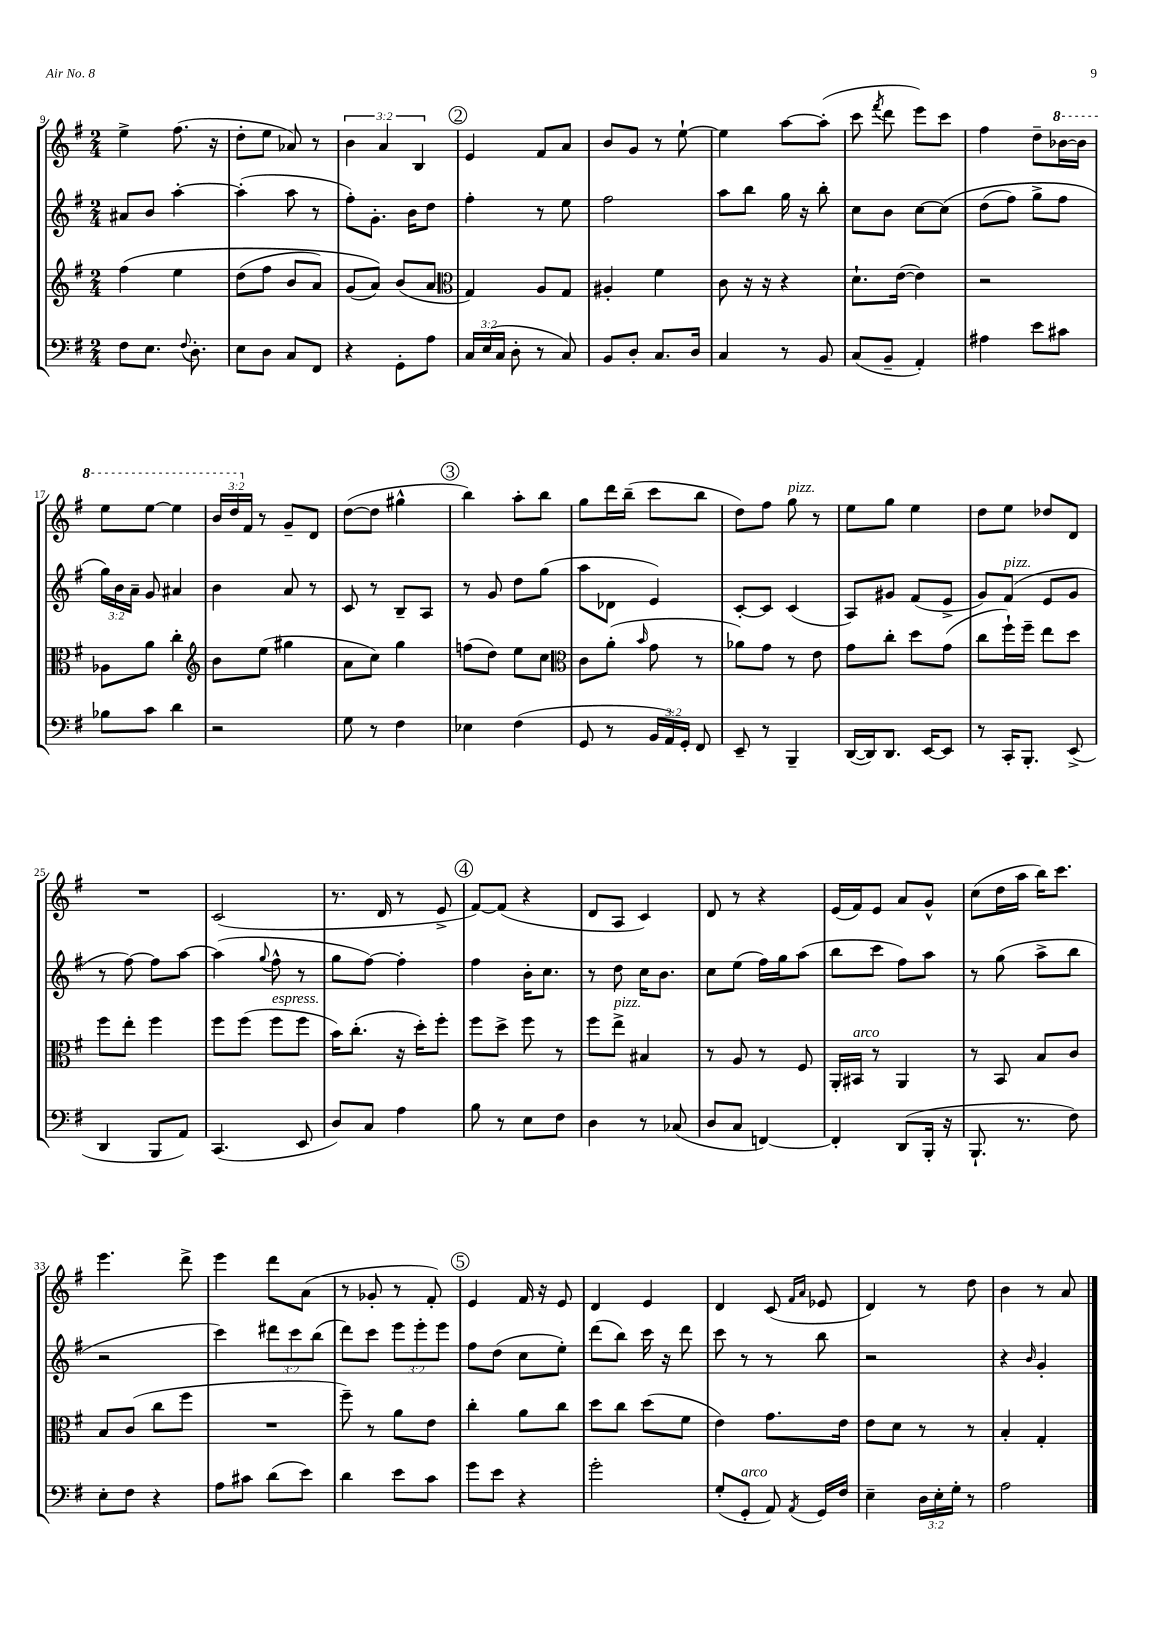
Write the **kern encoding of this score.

**kern	**kern	**kern	**kern
*part4	*part3	*part2	*part1
*staff4	*staff3	*staff2	*staff1
*clefF4	*clefG2	*clefG2	*clefG2
*k[f#]	*k[f#]	*k[f#]	*k[f#]
*M2/4	*M2/4	*M2/4	*M2/4
=9	=9	=9	=9
8F#\L	(4ff#\	8a#X/L	4ee^\
8.E\J	.	8b/J	.
.	4ee\	[4aa'\	(8.ff#\
8qqF#/	.	.	.
8.D'\	.	.	.
.	.	.	16r
=10	=10	=10	=10
8E\L	(8dd\L	(4aa'\]	8dd'\L
8D\J	8ff#\J	.	8ee\J
8C/L	8b/L	8aa\	8a-X/)
8FF#/J	8a/J)	8r	8r
=11	=11	=11	=11
4r	(8g/L	8ff#'\L)	6b\
.	8a/J))	8.g'\J	.
.	.	.	6a/
8GG'\L	(8b/L	.	.
.	.	16b\KL	.
.	.	.	6B/
8A\J	8a/J	8dd\J	.
!!LO:REH:place=s1:t=2
=12	=12	=12	=12
*	*clefC3	*	*
24C/LL	4G/)	4ff#'\	4e/
(24E/	.	.	.
24C/JJ	.	.	.
8D'\	.	.	.
8r	8A/L	8r	8f#/L
8C/)	8G/J	8ee\	8a/J
=13	=13	=13	=13
8BB/L	4A#X'/	2ff#\	8b/L
8D'/J	.	.	8g/J
8.C/L	4f#\	.	8r
.	.	.	[8ee`\
16D/Jk	.	.	.
=14	=14	=14	=14
4C/	8c\	8aa\L	4ee\]
.	16r	8bb\J	.
.	16r	.	.
8r	4r	16gg\	[8aa\L
.	.	16r	.
8BB/	.	8bb'\	(8aa'\J]
=15	=15	=15	=15
(8C/L	8.d`\L	8cc\L	8ccc\
.	.	.	8qfff#/
8BB~/J	.	8b\J	8ddd\
.	([16e\Jk	.	.
4AA'/)	4e\])	[8cc\L	8eee\L)
.	.	(8cc\J]	8ccc\J
=16	=16	=16	=16
4A#X\	2r	(8dd\L	4ff#\
.	.	8ff#\J)	.
8e\L	.	8gg^\L	8dd~\L
*	*	*	*8va
8c#X\J	.	8ff#\J	[16bb-X\L
.	.	.	16bb-\JJ]
!!LO:LB:g=z
=17	=17	=17	=17
8B-X\L	8A-X\L	24gg\LL)	8eee\L
.	.	24b\	.
.	.	24a~\JJ	.
8c\J	8a\J	8g/	[8eee\J
4d\	4cc'\	4a#X/	4eee\]
=18	=18	=18	=18
*	*clefG2	*	*
2r	8b\L	4b\	24bb/LL
.	.	.	24ddd/
*	*	*	*X8va
.	.	.	24f#/JJ
.	(8ee\J	.	8r
.	4gg#X\	8a/	8g~/L
.	.	8r	8d/J
=19	=19	=19	=19
8G\	8a\L	8c/	([8dd\L
8r	8cc\J)	8r	8dd\J]
4F#\	4gg\	8B~/L	4gg#X^^\
.	.	8A/J	.
!!LO:REH:place=s1:t=3
=20	=20	=20	=20
4E-X\	(8ffn\L	8r	4bb\)
.	8dd\J)	8g/	.
(4F#\	8ee\L	8dd\L	8aa'\L
.	8cc\J	(8gg\J	8bb\J
=21	=21	=21	=21
*	*clefC3	*	*
8GG/	8c\L	8aa\L	8gg\L
8r	(8a'\J	8d-X\J	16ddd\L
.	.	.	(16bb~\JJ
.	16qqb/	.	.
24BB/LL	8g\	4e/)	8ccc\L
24AA/)	.	.	.
24GG'/JJ	.	.	.
8FF#/	8r	.	8bb\J
=22	=22	=22	=22
8EE~/	8a-X\L)	[8c'/L	8dd\L)
8r	8g\J	8c/J]	8ff#\J
!	!	!	!LO:TX:a:i:t=pizz.
4BBB~/	8r	(4c/	8gg\
.	8e\	.	8r
=23	=23	=23	=23
([16DD/LL	8g\L	8A/L)	8ee\L
16DD/J])	.	.	.
8.DD/J	8cc'\J	8g#X/J	8gg\J
.	8dd\L	(8f#/L	4ee\
[16EE/KL	.	.	.
8EE/J]	(8g\J	8e^/J	.
=24	=24	=24	=24
8r	8cc\L	8g/L)	8dd\L
!	!	!LO:TX:a:i:t=pizz.	!
16CC'/KL	16ff#`\L)	(8f#/J	8ee\J
8.BBB'/J	16ff#~\JJ	.	.
.	8ee\L	8e/L	8dd-X/L
(8EE^/	8dd\J	8g/J	8d/J
!!LO:LB:g=z
=25	=25	=25	=25
4DD/	8ff#\L	8r	2r
.	8ee'\J	[8ff#\)	.
8BBB/L	4ff#\	8ff#\L]	.
8AA/J)	.	[8aa\J	.
=26	=26	=26	=26
(4.CC/	8ff#\L	(4aa\]	(2c/
.	(8ff#\J	.	.
.	.	8qqgg/	.
!	!LO:TX:a:i:t=espress.	!	!
.	8ff#\L	8ff#^^\	.
8EE/	8ff#\J	8r	.
=27	=27	=27	=27
8D/L)	16b\KL)	8gg\L	8.r
.	(8.cc'\J	.	.
8C/J	.	[8ff#\J)	.
.	.	.	16d/
4A\	16r	4ff#'\]	8r
.	16dd'\KL)	.	.
.	8ff#'\J	.	8e^/
!!LO:REH:place=s1:t=4
=28	=28	=28	=28
8B\	8ff#\L	4ff#\	[8f#/L)
8r	8dd^\J	.	(8f#/J]
8E\L	8ff#\	16b'\KL	4r
.	.	8.cc\J	.
8F#\J	8r	.	.
=29	=29	=29	=29
4D\	8ff#\L	8r	8d/L
!	!LO:TX:a:i:t=pizz.	!	!
.	8ee^\J	8dd\	8A/J
8r	4B#X/	16cc\KL	4c/)
.	.	8.b\J	.
(8C-X/	.	.	.
=30	=30	=30	=30
8D/L	8r	8cc\L	8d/
8C/J	8A/	(8ee\J	8r
[4FFn/)	8r	16ff#\LL)	4r
.	.	16gg\J	.
.	8F#/	(8aa\J	.
=31	=31	=31	=31
4FF'/]	16AA'/LL	8bb\L	(16e/LL
!	!LO:TX:a:i:t=arco	!	!
.	16BB#X/JJ	.	16f#/J)
.	8r	8ccc\J	8e/J
(8DD/L	4AA/	8ff#\L)	8a/L
16BBB'/Jk	.	8aa\J	8g^^/J
16r	.	.	.
=32	=32	=32	=32
8.BBB`/	8r	8r	(8cc\L
.	8BB/	(8gg\	16dd\L
8.r	.	.	16aa\JJ
.	8B/L	8aa^\L	16bb\KL)
.	.	.	8.ccc\J
8F#\)	8c/J	8bb\J	.
!!LO:LB:g=z
=33	=33	=33	=33
8E'\L	8B/L	2r	4.eee\
8F#\J	(8c/J	.	.
4r	8cc\L	.	.
.	8ff#\J	.	8ddd^\
=34	=34	=34	=34
8A\L	2r	4ccc\)	4eee\
8c#X\J	.	.	.
(8d\L	.	12ddd#X\L	8ddd\L
.	.	12ccc\	.
8e\J)	.	.	(8a\J
.	.	(12bb\J	.
=35	=35	=35	=35
4d\	8ff#~\)	8ddd\L)	8r
.	8r	8ccc\J	8g-X'/
8e\L	8a\L	12eee\L	8r
.	.	12eee'\	.
8c\J	8e\J	.	8f#'/)
.	.	12eee\J	.
!!LO:REH:place=s1:t=5
=36	=36	=36	=36
8g\L	4cc'\	8ff#\L	4e/
8e\J	.	(8dd\J	.
4r	8a\L	8cc\L	16f#/
.	.	.	16r
.	8cc\J	8ee'\J)	8e/
=37	=37	=37	=37
2g'\	8dd\L	(8ddd\L	4d/
.	8cc\J	8bb\J)	.
.	(8dd\L	16ccc\	4e/
.	.	16r	.
.	8f#\J	8ddd\	.
=38	=38	=38	=38
(8G'/L	4e\)	8ccc\	4d/
!LO:TX:a:i:t=arco	!	!	!
8GG'/J	.	8r	.
8AA/)	8.g\L	8r	(8c/
.	.	.	16qqf#/LL
8qAA/	.	.	16qqa/JJ
16GG/LL	.	8bb\	8e-X/
16F#/JJ	16e\Jk	.	.
=39	=39	=39	=39
4E~\	8e\L	2r	4d/)
.	8d\J	.	.
24D\LL	8r	.	8r
24E'\	.	.	.
24G'\JJ	.	.	.
8r	8r	.	8dd\
=40	=40	=40	=40
2A\	4B'/	4r	4b\
.	.	16qqb/	.
.	4G'/	4g'/	8r
.	.	.	8a/
==	==	==	==
*-	*-	*-	*-
